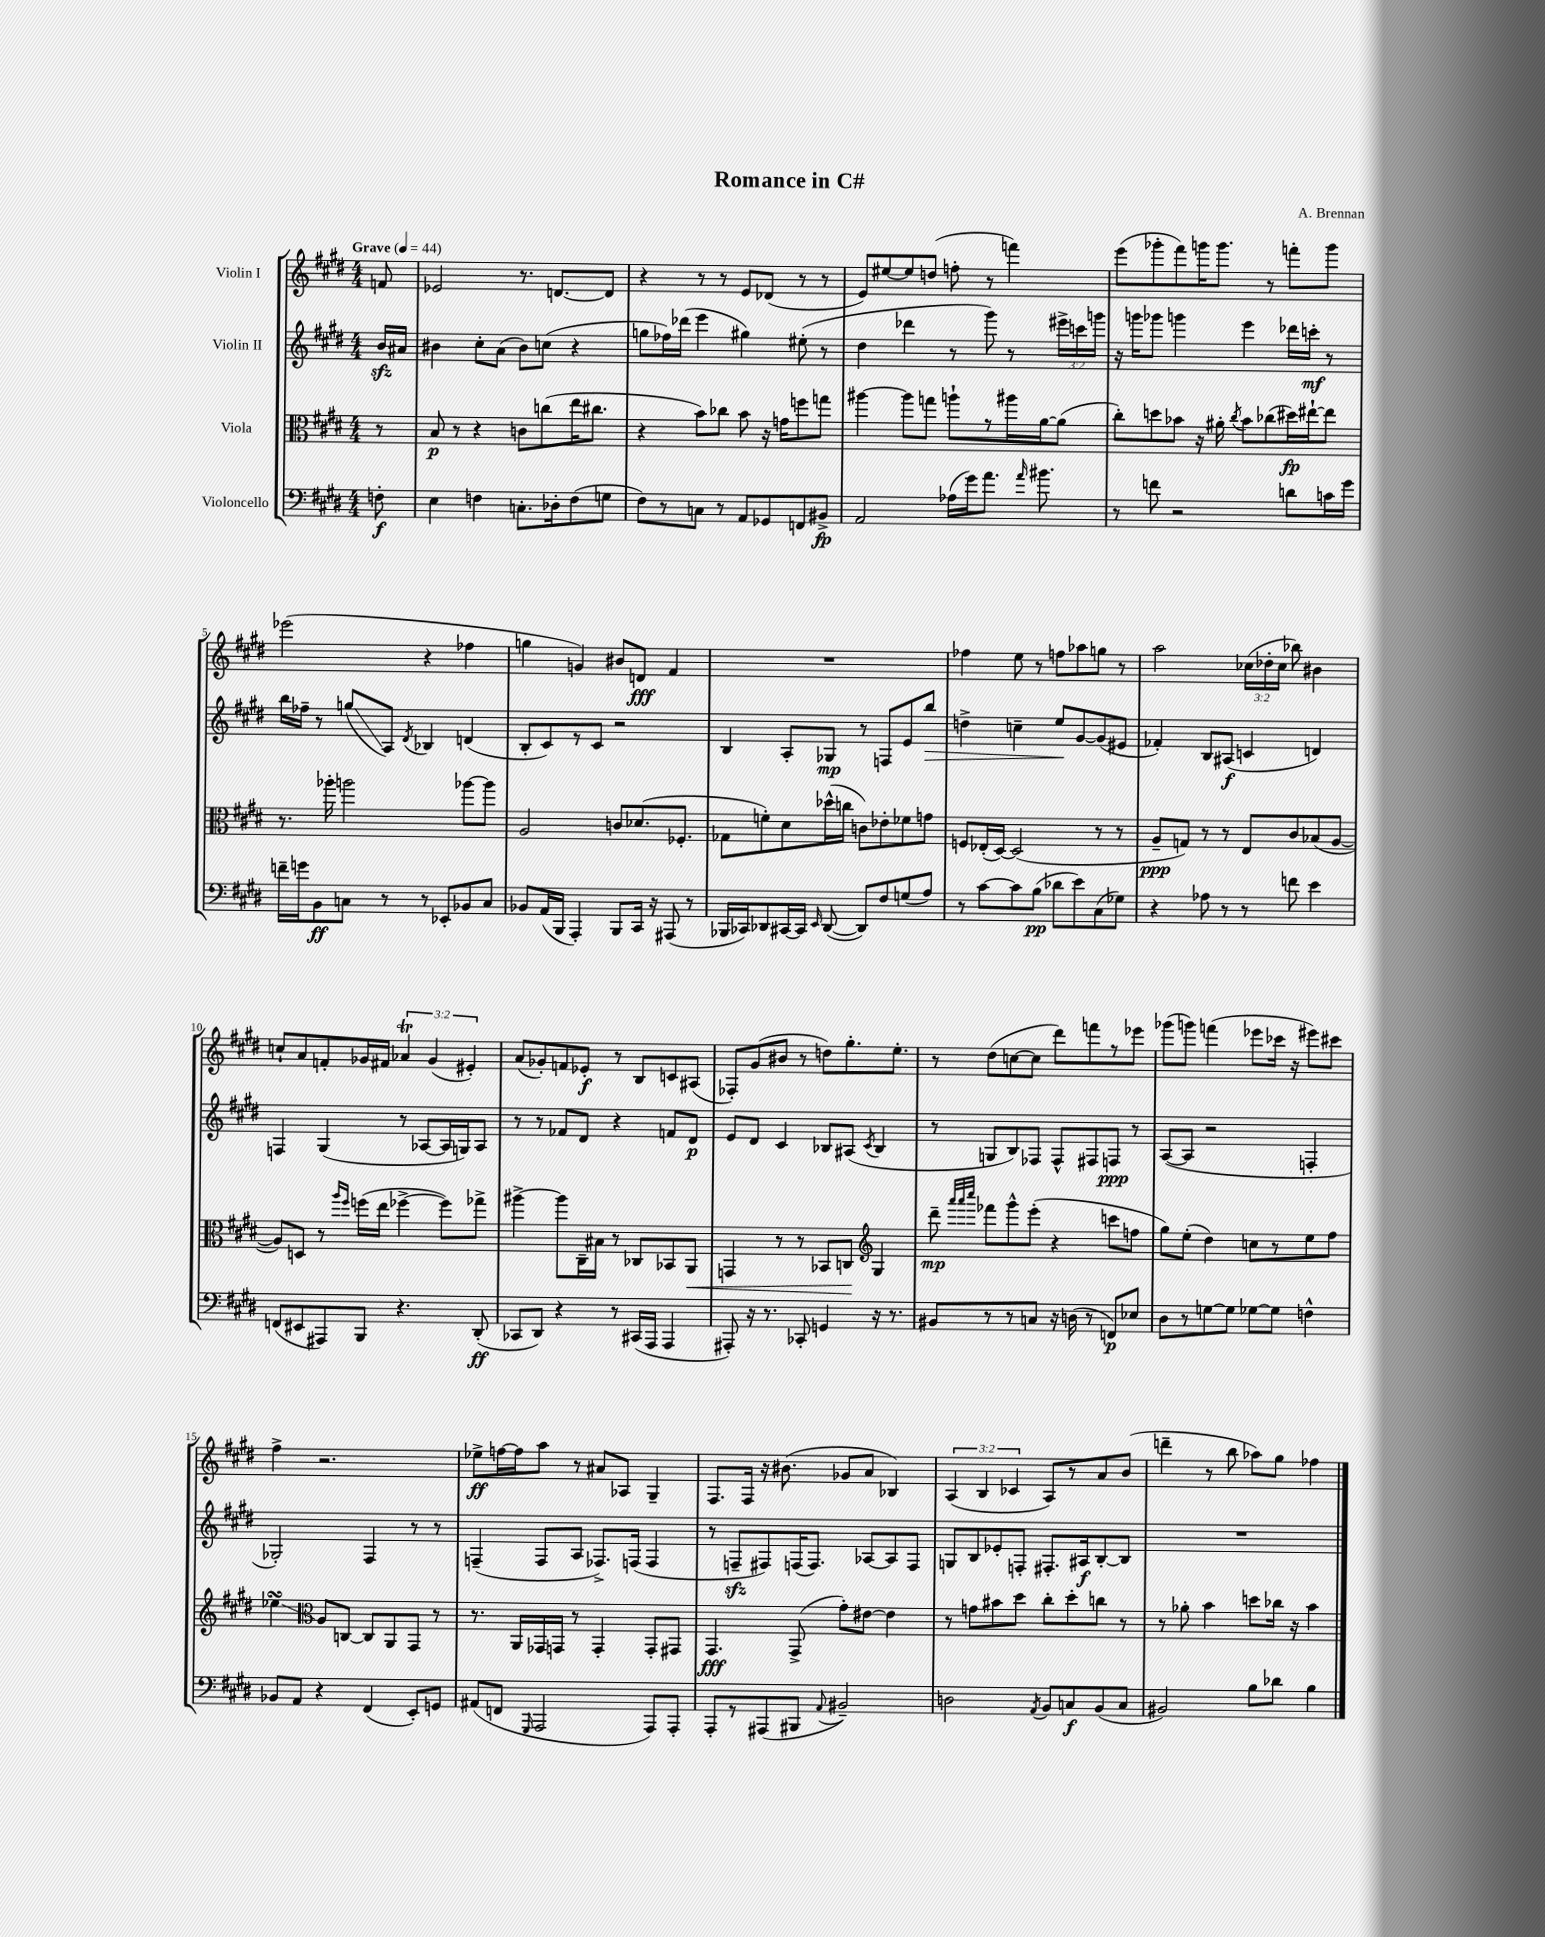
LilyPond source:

\header { title = "Romance in C#" composer = "A. Brennan" }
<<
\new StaffGroup <<
\new Staff = "s0" \with { instrumentName = "Violin I" } {
    \clef treble \key e \major \numericTimeSignature \time 4/4 \override Staff.TupletNumber.text = #tuplet-number::calc-fraction-text \partial 8 \tempo "Grave" 4 = 44
    \autoBeamOff f'8 |
    ees'2 r8. d'8.[~ d'8] |
    r4 r8 r8 e'8[ des'8]( r8 r8 |
    e'8[) eis''8~ eis''8 d''8]( f''8-. r8 f'''4) |
    e'''8[( ges'''8-. fis'''8) g'''16 g'''8.] r8 f'''8[-. g'''8] |
    ees'''2( r4 fes''4 |
    g''4 g'4) bis'8[ d'8]\fff fis'4 |
    R1 |
    fes''4 e''8 r8 f''8[ aes''8 g''8] r8 |
    a''2 \tuplet 3/2 { ces''16[( des''16-. ces''16] } bes''8) bis'4 |
    c''8[-! a'8 f'8-. ges'16 fis'16] \tuplet 3/2 { aes'4\trill ges'4( eis'4-.) } |
    a'8[( ges'8-.) f'8 ees'8]-.\f r8 b8[ c'8 ais8]( |
    fes8[-.) gis'8( bis'8] r8 d''8[) gis''8.-. e''8.]-. |
    r8 dis''8[( c''8~ c''8] dis'''8[) f'''8 r8 ees'''8] |
    ges'''8[( g'''8]) f'''4( ees'''8[ ces'''16] r16 eis'''8[) cis'''8] |
    fis''4-> r2. |
    ees''8[->\ff f''16~ f''16 a''8] r8 ais'8[ aes8] gis4-- |
    fis8.[ fis16] r16 bis'8.( ges'8[ a'8] bes4) |
    \tuplet 3/2 { a4( b4 ces'4 } a8[) r8 a'8 b'8]( |
    d'''4-- r8 b''8 aes''8[) gis''8] fes''4 \bar "|." |
}
\new Staff = "s1" \with { instrumentName = "Violin II" } {
    \clef treble \key e \major \numericTimeSignature \time 4/4 \override Staff.TupletNumber.text = #tuplet-number::calc-fraction-text \partial 8
    \autoBeamOff b'16[\sfz ais'16] |
    bis'4 cis''8[-. a'8]( bis'8[) c''8]( r4 |
    g''8[ fes''16) des'''16]( e'''4 gis''4) eis''8-.( r8 |
    dis''4 des'''4 r8 gis'''8) r8 \tuplet 3/2 { eis'''16[-> c'''16 g'''16] } |
    r16 g'''16[ ges'''8] g'''4 e'''4 des'''16[ c'''16]-.\mf r8 |
    b''16[ fes''16]-- r8 g''8[\glissando( a8]) \acciaccatura { dis'8 } bes4 d'4( |
    b8[-. cis'8) r8 cis'8] r2 |
    b4 a8[-. ges8]\mp r8 f8[ e'8 b''8]\> |
    d''4-> c''4-- e''8[\! gis'8~ gis'8( eis'8] |
    fes'4-.) b8[ ais8]\f( c'4 d'4) |
    f4 gis4( r8 aes8[~ aes16 g16) aes8] |
    r8 r8 fes'8[ dis'8] r4 f'8[ dis'8]\p |
    e'8[ dis'8] cis'4 bes8[ ais8]( \acciaccatura { cis'8 } bes4 |
    r8 g8[ b8) fes8] fes8[-^ fis8 f8]\ppp r8 |
    a8[~( a8] r2 f4-. |
    ges2-.) fis4 r8 r8 |
    f4--( f8[ a8] fes8.[->) f16]( f4 |
    r8 f8[--\sfz fis8) f16( f8.]) aes8[~ aes8 f8] |
    g8[ b8 ees'8-. f8]-. fis8.[-. ais16\f b8~-. b8] |
    R1 \bar "|." |
}
\new Staff = "s2" \with { instrumentName = "Viola" } {
    \clef alto \key e \major \numericTimeSignature \time 4/4 \partial 8
    \autoBeamOff r8 |
    b8\p r8 r4 c'8[ c''8( e''16 cis''8.] |
    r4 b'8[) ces''8] b'8 r16 g'16[ f''8 g''8] |
    ais''4~ ais''8[ g''8] a''8[-! r8 ais''16 a'16~ a'8]( |
    cis''8[-.) d''8 bes'8] r16 ais'16-. \acciaccatura { cis''8 } bes'8[ ces''8( dis''16\fp) eis''16~-! eis''8] |
    r8. aes''16-. a''2 aes''8[~ aes''8] |
    a2 c'8[ des'8.( fes8.]-. |
    ges8[ f'8-.) dis'8 des''16-^( c''16] c'8[) ees'8-. fes'8 g'8] |
    f8[ ees16-.( dis16]~) dis2( r8 r8 |
    a8[--\ppp g8]) r8 r8 e8[ cis'8 bes8( a8]~ |
    a8[) d8] r8 \grace { a''16[ fis''16] } f''16[( e''16] fes''4~-> fes''8[) ges''8]-> |
    ais''4~-> ais''8[ cis16-- bis16] r8 ces8[ bes,8 a,8]\< |
    g,4 r8 r8 bes,8[ c8]\! \clef treble gis4 |
    dis'''8--\mp \grace { a'''32[ a'''32 cis''''32] } fes'''8[ gis'''8-^ e'''8]-.( r4 c'''8[ f''8] |
    gis''8[) e''8]-.( dis''4) c''8[ r8 e''8 fis''8] |
    ees''4\turn\glissando \clef alto a8[ c8]~ c8[ a,8 gis,8] r8 |
    r8. a,16[ ges,16 g,16] r8 g,4-. g,8[-. gis,8] |
    gis,4.\fff gis,8->( gis'8[-.) eis'8]~ eis'4 |
    r8 g'8[ bis'8 dis''8] cis''8[-. dis''8-. c''8] r8 |
    r8 aes'8-. b'4 d''8[ ces''16] r16 b'4 \bar "|." |
}
\new Staff = "s3" \with { instrumentName = "Violoncello" } {
    \clef bass \key e \major \numericTimeSignature \time 4/4 \partial 8
    \autoBeamOff f8-.\f |
    e4 f4 c8.[-. des16-. f8( g8] |
    fis8[) r8 c8] r8 a,8[ ges,8 f,8 bis,8]->\fp |
    a,2 aes16[( gis'16) a'8.] \grace { a'16 } bis'8. |
    r8 f'8 r2 d'8[ c'16 gis'16] |
    f'16[-- g'16 b,8\ff c8] r8 r8 ees,8[-. bes,8 c8] |
    bes,8[ a,16( b,,16] a,,4-.) b,,8[ cis,16] r16 ais,,8( r8 |
    bes,,16[ ces,16) des,8 cis,16~ cis,16] \grace { e,16 } des,8~( des,8[) fis8 g8( a8]) |
    r8 cis'8[~ cis'8 b8]\pp( des'8[ e'8) cis8( ges8]) |
    r4 aes8 r8 r8 f'8 e'4 |
    f,8[( eis,8 ais,,8) b,,8] r4. dis,8-.\ff( |
    ces,8[ dis,8]) r4 r8 cis,16[( a,,16] a,,4 |
    ais,,8-.) r16 r8. ces,8-. g,4 r16 r8. |
    bis,8[ r8 r8 c8] r16 d16( r8 f,8[\p) ees8] |
    dis8[ r8 g8~ g8] ges8[~ ges8] f4-^ |
    bes,8[ a,8] r4 fis,4( e,8[-.) g,8] |
    ais,8[( f,8] \grace { gis,,16 } a,,2 a,,8[) a,,8]-. |
    a,,8[-. r8 ais,,8( bis,,8] \appoggiatura { a,8 } bis,2--) |
    d2 \acciaccatura { a,8 } b,8[ c8\f b,8( c8] |
    bis,2) b8[ des'8] b4 \bar "|." |
}
>>
>>
